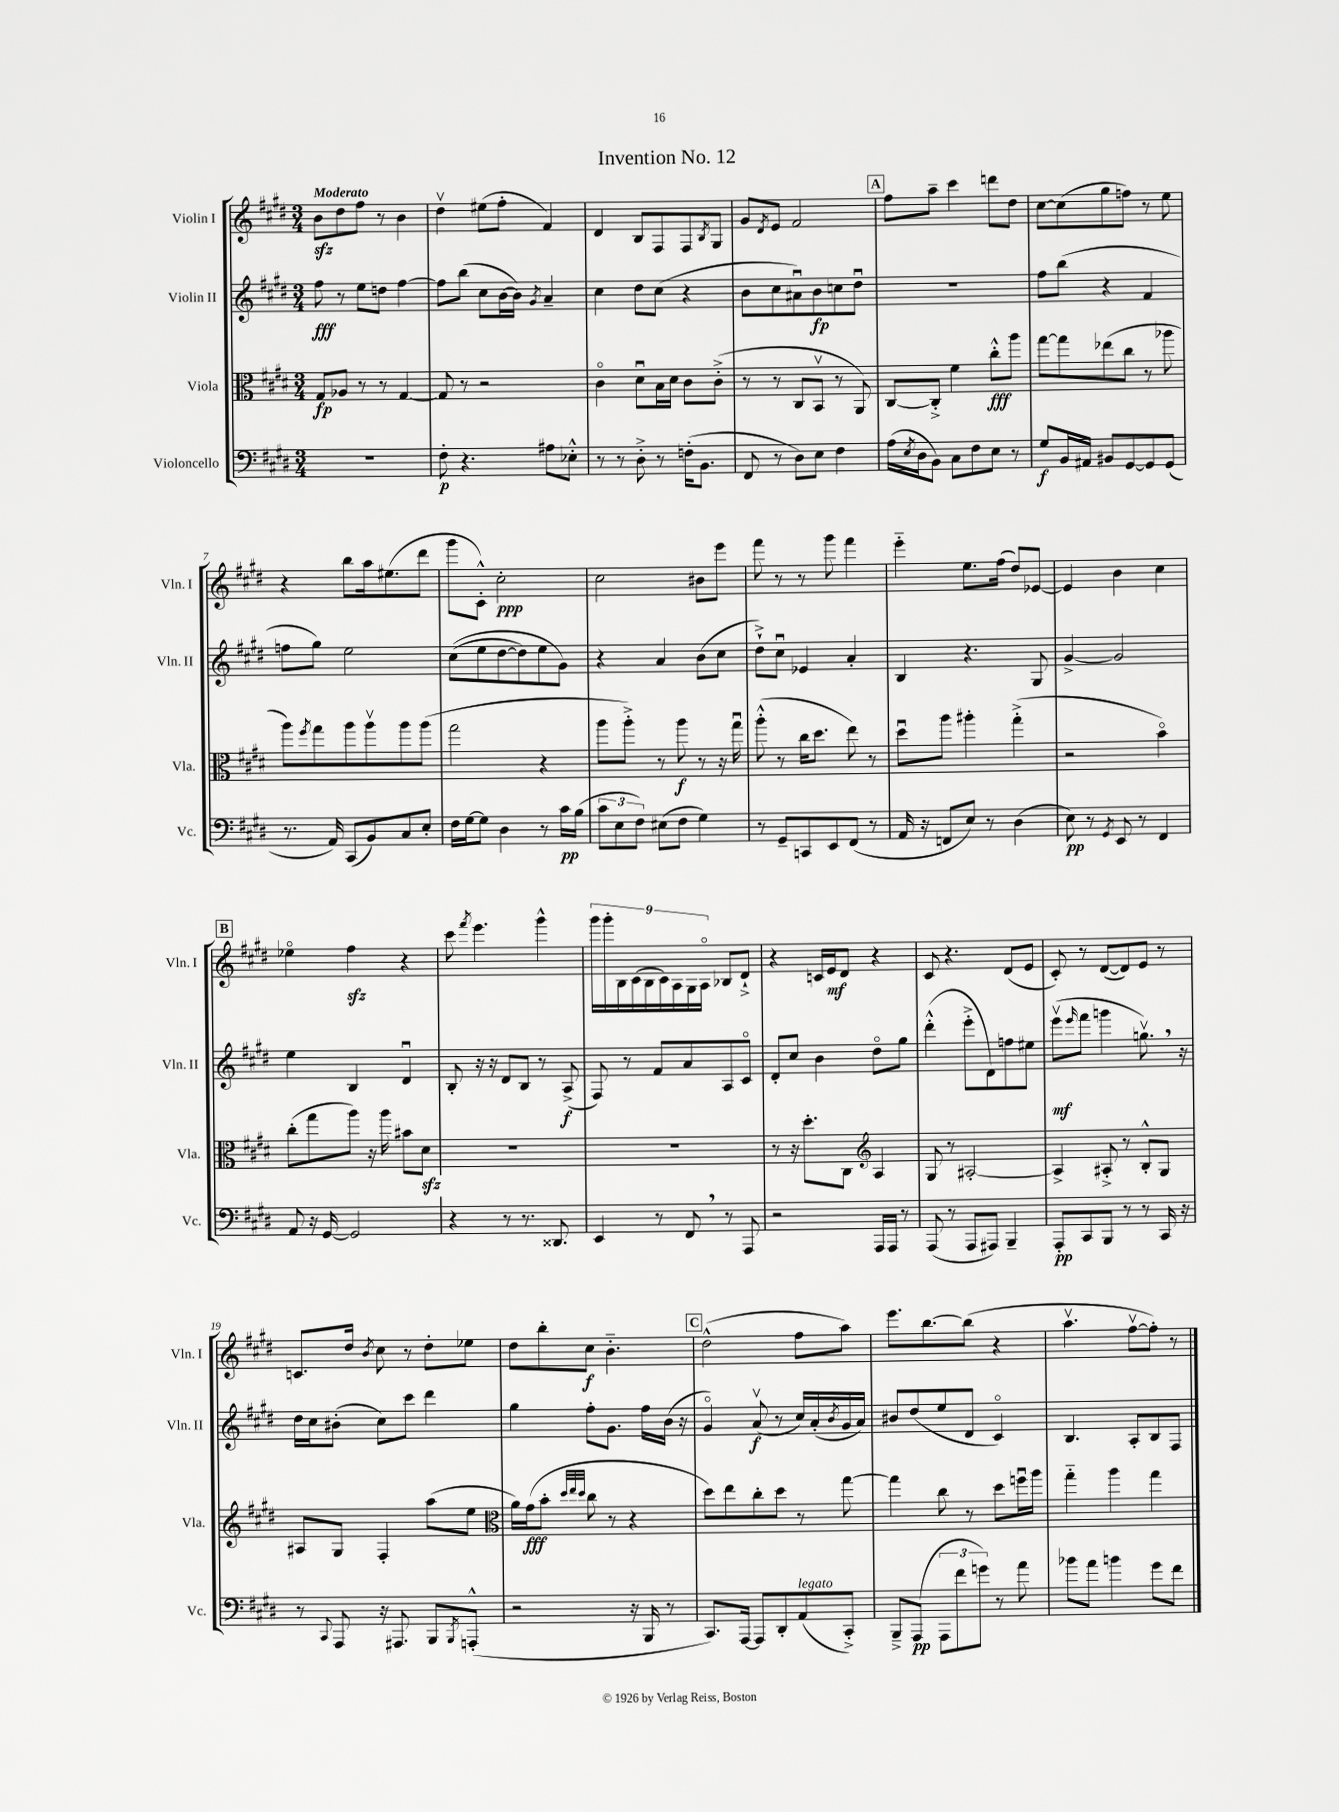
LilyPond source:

\header { title = "Invention No. 12" }
<<
\new StaffGroup <<
\new Staff = "s0" \with { instrumentName = "Violin I" shortInstrumentName = "Vln. I" } {
    \clef treble \key e \major \numericTimeSignature \time 3/4 \tempo "Moderato"
    b'8\sfz dis''8 fis''8 r8 b'4 |
    dis''4\upbow eis''8( fis''8-. fis'4) |
    dis'4 b8 fis8 fis8 \acciaccatura { b8 } gis8 |
    gis'8 \acciaccatura { dis'8 } e'8 fis'2 |
    \mark \markup { \box "A" } fis''8 a''8-- cis'''4 d'''8 dis''8 |
    cis''8~ cis''8( gis''8 f''8) r8 e''8 |
    r4 b''8 a''16 eis''8.( dis'''8 |
    gis'''8 cis'8-.-^) cis''2-.\ppp |
    cis''2 bis'8 e'''8 |
    fis'''8 r8 r8 gis'''8 fis'''4 |
    e'''4-_ e''8. fis''16( dis''8) ees'8~ |
    ees'4 b'4 cis''4 |
    \mark \markup { \box "B" } ees''4\flageolet fis''4\sfz r4 |
    cis'''8 \acciaccatura { fis'''8 } e'''4. gis'''4-^ |
    \tuplet 9/8 { gis'''16 gis'''16-. b16 cis'16( b16 cis'16) a16 gis16 a16\flageolet } bes8 dis'8-!-> |
    r4 c'16 e'16\mf dis'8 r4 |
    cis'8 r4. dis'8( e'8 |
    cis'8-.) r8 dis'8~( dis'8) e'8 r8 |
    c'8. dis''16 \acciaccatura { b'8 } cis''8 r8 dis''8-. ees''8 |
    dis''8 b''8-. cis''8\f b'4.-_ |
    \mark \markup { \box "C" } dis''2-^( fis''8 a''8) |
    e'''8. b''8.~ b''8( r4 |
    a''4.\upbow fis''8~\upbow fis''8-.) r8 \bar "|." |
}
\new Staff = "s1" \with { instrumentName = "Violin II" shortInstrumentName = "Vln. II" } {
    \clef treble \key e \major \numericTimeSignature \time 3/4
    fis''8\fff r8 e''8 d''8 fis''4~ |
    fis''8 b''8( cis''8 b'16~ b'16) \acciaccatura { gis'8 } a'4-- |
    cis''4 dis''8 cis''8( r4 |
    b'8 cis''8 ais'8\downbow) b'8\fp c''8 dis''8\downbow |
    \mark \markup { \box "A" } R2. |
    fis''8 b''8( r4 fis'4 |
    f''8 gis''8) e''2 |
    cis''8(\( e''8 dis''8~ dis''8) e''8 gis'8\) |
    r4 a'4 b'8( cis''8 |
    dis''8-!->) cis''8\downbow ees'4 a'4-. |
    b4 r4. gis8 |
    gis'4~-> gis'2 |
    \mark \markup { \box "B" } e''4 b4 dis'4\downbow |
    b8-. r16 r16 dis'8 b8 r8 a8->\f( |
    fis8) r8 fis'8 a'8 a8 cis'8\flageolet |
    dis'8-. cis''8 b'4 dis''8\flageolet gis''8 |
    dis'''4-.-^( e'''8-.-> dis'8) f''8 eis''8 |
    e'''8\upbow\mf( \grace { e'''16 } fis'''8 g'''4 g''8.\upbow) \breathe r16 |
    dis''16 cis''16 bis'8-.( cis''8) cis'''8 dis'''4 |
    gis''4 fis''8-. gis'8. fis''16 b'16( r16 |
    \mark \markup { \box "C" } gis'4\flageolet) a'8\upbow\f( r8 cis''16) a'16-.( \acciaccatura { b'8 } gis'16 a'16) |
    bis'8 dis''8( e''8 dis'8 cis'4\flageolet) |
    b4. a8-. b8 fis8 \bar "|." |
}
\new Staff = "s2" \with { instrumentName = "Viola" shortInstrumentName = "Vla." } {
    \clef alto \key e \major \numericTimeSignature \time 3/4
    gis8\fp aes8 r8 r8 gis4~ |
    gis8 r8 r2 |
    cis'4\flageolet dis'8\downbow b16 dis'16 cis'8 cis'8-.->( |
    r8 r8 cis8 b,8\upbow r8 a,8) |
    \mark \markup { \box "A" } cis8~ cis8-.-> fis'4 cis''8-.-^\fff a''8 |
    gis''8~ gis''8 ees''8( cis''8 r8 aes''8 |
    a''8) \acciaccatura { fis''8 } gis''8 a''8 a''8\upbow a''8 a''8( |
    gis''2 r4 |
    a''8 a''8-.->) r8 a''8\f r8 r16 gis''16\downbow |
    a''8-.-^( r8 cis''16 dis''8. e''8) r8 |
    dis''8\downbow a''8 ais''4-. gis''4-.->( |
    r2 b'4\flageolet) |
    \mark \markup { \box "B" } cis''8-.( gis''8 a''8) r16 a''16 bis'8 dis'8\sfz |
    R2. |
    R2. |
    r8 r16 dis''8.-. cis8 \clef treble a4 |
    gis8 r8 ais2~-. |
    ais4-> ais8-.-> r8 b8-.-^ gis8 |
    ais8 gis8 fis4-. a''8( e''8 |
    \clef alto a'16) gis'16\fff( b'8-. \grace { dis''32 e''32 dis''32 } cis''8 r8 r4 |
    \mark \markup { \box "C" } dis''8) e''8 cis''8-. dis''8 r8 gis''8~ |
    gis''4 cis''8 r8 dis''8 f''16\downbow a''16 |
    gis''4-_ a''4 gis''4 \bar "|." |
}
\new Staff = "s3" \with { instrumentName = "Violoncello" shortInstrumentName = "Vc." } {
    \clef bass \key e \major \numericTimeSignature \time 3/4
    R2. |
    fis8-.\p r4. ais8 ees8-.-^ |
    r8 r8 dis8-.-> r8 f16-.( b,8. |
    fis,8 r8 dis8) e8 fis4 |
    \mark \markup { \box "A" } a16( \acciaccatura { e8 } dis16 b,8) cis8 fis8 e8 r8 |
    gis8\f b,16 ais,16 bis,8 gis,8~ gis,8 gis,8( |
    r8. a,16) cis,8( b,8) cis8 e8-. |
    fis16 gis16~ gis8 dis4 r8 cis'16\pp b16( |
    \tuplet 3/2 { cis'8 e8 fis8) } eis8( fis8 gis4) |
    r8 gis,8-- c,8 e,8 fis,8( r8 |
    a,16 r16 f,8 e8) r8 dis4( |
    e8\pp) r8 \acciaccatura { gis,8 } e,8 r8 fis,4 |
    \mark \markup { \box "B" } a,8 r16 gis,16~ gis,2 |
    r4 r8 r8. disis,8. |
    e,4 r8 fis,8 \breathe r8 a,,8 |
    r2 a,,16 a,,16 r8 |
    a,,8( r8 a,,8 ais,,8) b,,4-- |
    a,,8-.\pp cis,8 b,,8 r8 r8 cis,16 r16 |
    r8 \appoggiatura { cis,8 } a,,8 r16 ais,,8. b,,8 \acciaccatura { b,,8 } a,,8-.-^( |
    r2 r16 b,,16 r8 |
    \mark \markup { \box "C" } cis,8.) a,,16~ a,,8 dis,8-. a,8^\markup { \italic "legato" }( cis,8-.->) |
    b,,8---> a,,8\pp( \tuplet 3/2 { a,,8 fis'8 g'8) } r8 a'8 |
    bes'8 a'8 b'4 gis'8 fis'8 \bar "|." |
}
>>
>>
